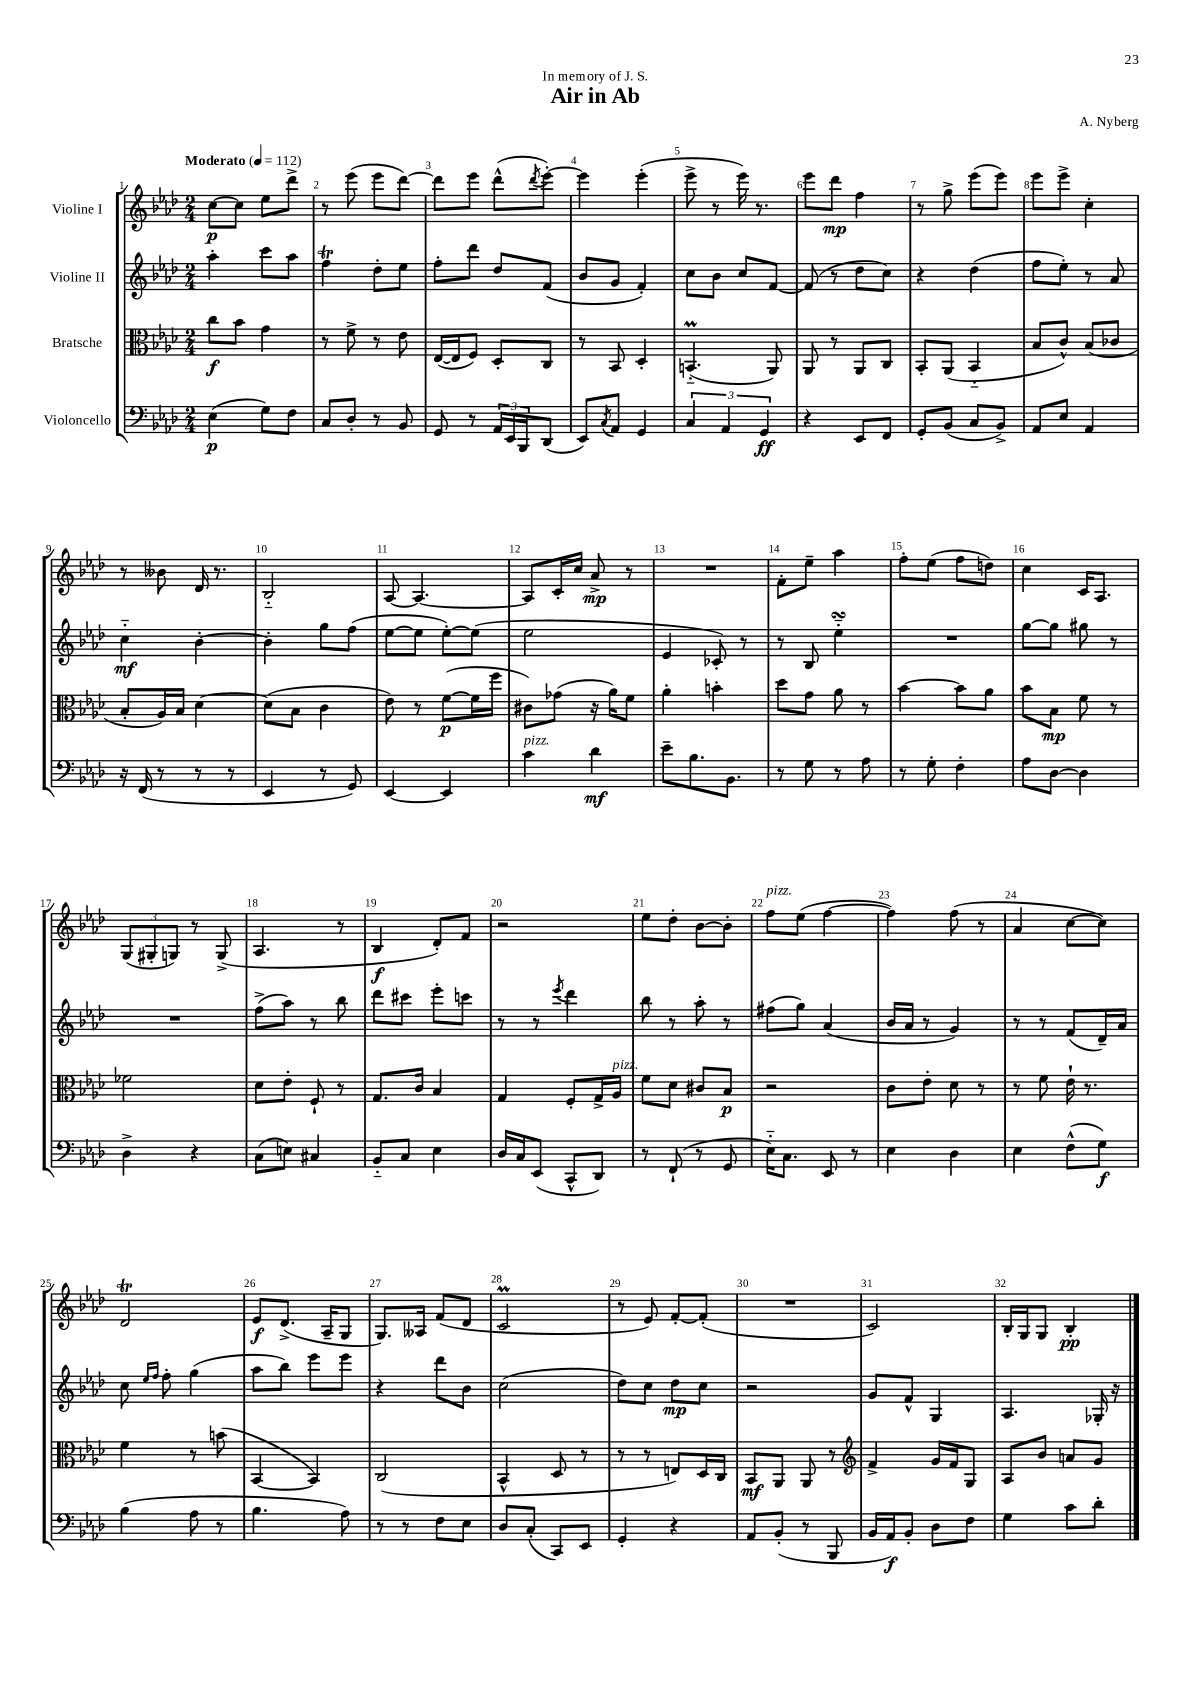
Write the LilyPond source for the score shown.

\header { title = "Air in Ab" composer = "A. Nyberg" dedication = "In memory of J. S." }
<<
\new StaffGroup <<
\new Staff = "s0" \with { instrumentName = "Violine I" } {
    \clef treble \key aes \major \numericTimeSignature \time 2/4 \tempo "Moderato" 4 = 112
    c''8~\p c''8 ees''8 des'''8-> |
    r8 ees'''8( ees'''8 des'''8~) |
    des'''8 ees'''8 des'''8-^( \acciaccatura { des'''8 } ees'''8~-.) |
    ees'''4 ees'''4-.( |
    ees'''8-> r8 ees'''16) r8. |
    ees'''8 des'''8\mp f''4 |
    r8 g''8-> ees'''8( ees'''8) |
    ees'''8 ees'''8-> c''4-. |
    r8 beses'8 des'16 r8. |
    bes2-_ |
    aes8~ aes4.~ |
    aes8 c'16-. c''16 aes'8->\mp r8 |
    R2 |
    f'8-. ees''8-- aes''4 |
    f''8-. ees''8( f''8 d''8) |
    c''4 c'16 aes8. |
    \tuplet 3/2 { g8( gis8-. g8) } r8 g8->( |
    aes4. r8 |
    bes4\f des'8-.) f'8 |
    r2 |
    ees''8 des''8-. bes'8~ bes'8-. |
    f''8^\markup { \italic "pizz." } ees''8( f''4~ |
    f''4) f''8( r8 |
    aes'4 c''8~ c''8) |
    des'2\trill |
    ees'8\f des'8.->( aes16-- g8 |
    g8.) aeses16 f'8( des'8 |
    c'2\prall |
    r8 ees'8) f'8~-. f'8-.( |
    R2 |
    c'2) |
    bes16-. g16 g8 bes4-.\pp \bar "|." |
}
\new Staff = "s1" \with { instrumentName = "Violine II" } {
    \clef treble \key aes \major \numericTimeSignature \time 2/4
    aes''4-. c'''8 aes''8 |
    f''4\trill des''8-. ees''8 |
    f''8-. des'''8 des''8 f'8( |
    bes'8 g'8 f'4-.) |
    c''8 bes'8 c''8 f'8~ |
    f'8( r8 des''8 c''8) |
    r4 des''4( |
    f''8 ees''8-.) r8 aes'8 |
    c''4-_\mf bes'4~-. |
    bes'4-. g''8 f''8( |
    ees''8~ ees''8 ees''8~-.) ees''8( |
    ees''2 |
    ees'4 ces'8-.) r8 |
    r8 bes8 ees''4-_\turn |
    R2 |
    g''8~ g''8 gis''8 r8 |
    R2 |
    f''8->( aes''8) r8 bes''8 |
    des'''8 cis'''8 ees'''8-. c'''8 |
    r8 r8 \acciaccatura { ees'''8 } des'''4 |
    bes''8 r8 aes''8-. r8 |
    fis''8( g''8) aes'4( |
    bes'16 aes'16 r8 g'4) |
    r8 r8 f'8( des'16--) aes'16 |
    c''8 \grace { ees''16 f''16 } f''8-. g''4( |
    aes''8 bes''8) ees'''8 ees'''8 |
    r4 des'''8 bes'8 |
    c''2( |
    des''8) c''8 des''8\mp c''8 |
    r2 |
    g'8 f'8-^ g4 |
    aes4. ges16-. r16 \bar "|." |
}
\new Staff = "s2" \with { instrumentName = "Bratsche" } {
    \clef alto \key aes \major \numericTimeSignature \time 2/4
    c''8\f bes'8 g'4 |
    r8 f'8-> r8 ees'8 |
    ees16~( ees16 f8) des8-. c8 |
    r8 bes,8 des4-. |
    b,4.-_\prall( aes,8) |
    aes,8 r8 aes,8 c8 |
    bes,8-. aes,8( bes,4-_ |
    bes8 c'8-^) bes8( ces'8 |
    bes8-. aes16) bes16 des'4~ |
    des'8( bes8 c'4 |
    ees'8) r8 f'8~\p( f'16 f''16 |
    cis'8) ges'8( r16 aes'16) f'8 |
    aes'4-. b'4-. |
    des''8 g'8 aes'8 r8 |
    bes'4~ bes'8 aes'8 |
    bes'8 bes8\mp f'8 r8 |
    fes'2 |
    des'8 ees'8-. f8-! r8 |
    g8. c'16 bes4 |
    g4 f8-. g16-> aes16^\markup { \italic "pizz." } |
    f'8 des'8 cis'8 bes8\p |
    r2 |
    c'8 ees'8-. des'8 r8 |
    r8 f'8 ees'16-! r8. |
    f'4 r8 b'8( |
    bes,4~ bes,4) |
    c2( |
    bes,4-^ des8 r8 |
    r8 r8 e8) des16 c16 |
    bes,8\mf aes,8 aes,8 r8 |
    \clef treble f'4-> g'16 f'16 g8 |
    aes8 bes'8 a'8 g'8 \bar "|." |
}
\new Staff = "s3" \with { instrumentName = "Violoncello" } {
    \clef bass \key aes \major \numericTimeSignature \time 2/4
    ees4\p( g8) f8 |
    c8 des8-. r8 bes,8 |
    g,8 r8 \tuplet 3/2 { aes,16 ees,16 bes,,16 } des,8( |
    ees,8) \acciaccatura { c8 } aes,8 g,4 |
    \tuplet 3/2 { c4 aes,4 g,4\ff } |
    r4 ees,8 f,8 |
    g,8-. bes,8( c8 bes,8->) |
    aes,8 ees8 aes,4 |
    r16 f,16( r8 r8 r8 |
    ees,4 r8 g,8) |
    ees,4~ ees,4 |
    c'4^\markup { \italic "pizz." } des'4\mf |
    ees'8-- bes8. bes,8. |
    r8 g8 r8 aes8 |
    r8 g8-. f4-. |
    aes8 des8~ des4 |
    des4-> r4 |
    c8( e8) cis4 |
    bes,8-_ c8 ees4 |
    des16 c16 ees,8( c,8-^ des,8) |
    r8 f,8-!( r8 g,8 |
    ees16-_) c8. ees,8 r8 |
    ees4 des4 |
    ees4 f8-^( g8\f) |
    bes4( aes8 r8 |
    bes4. aes8) |
    r8 r8 f8 ees8 |
    des8 c8-.( c,8) ees,8 |
    g,4-. r4 |
    aes,8 bes,8-.( r8 bes,,8 |
    bes,16 aes,16\f) bes,8-. des8 f8 |
    g4 c'8 des'8-. \bar "|." |
}
>>
>>
\layout { \context { \Score \override BarNumber.break-visibility = ##(#f #t #t) barNumberVisibility = #all-bar-numbers-visible } }
